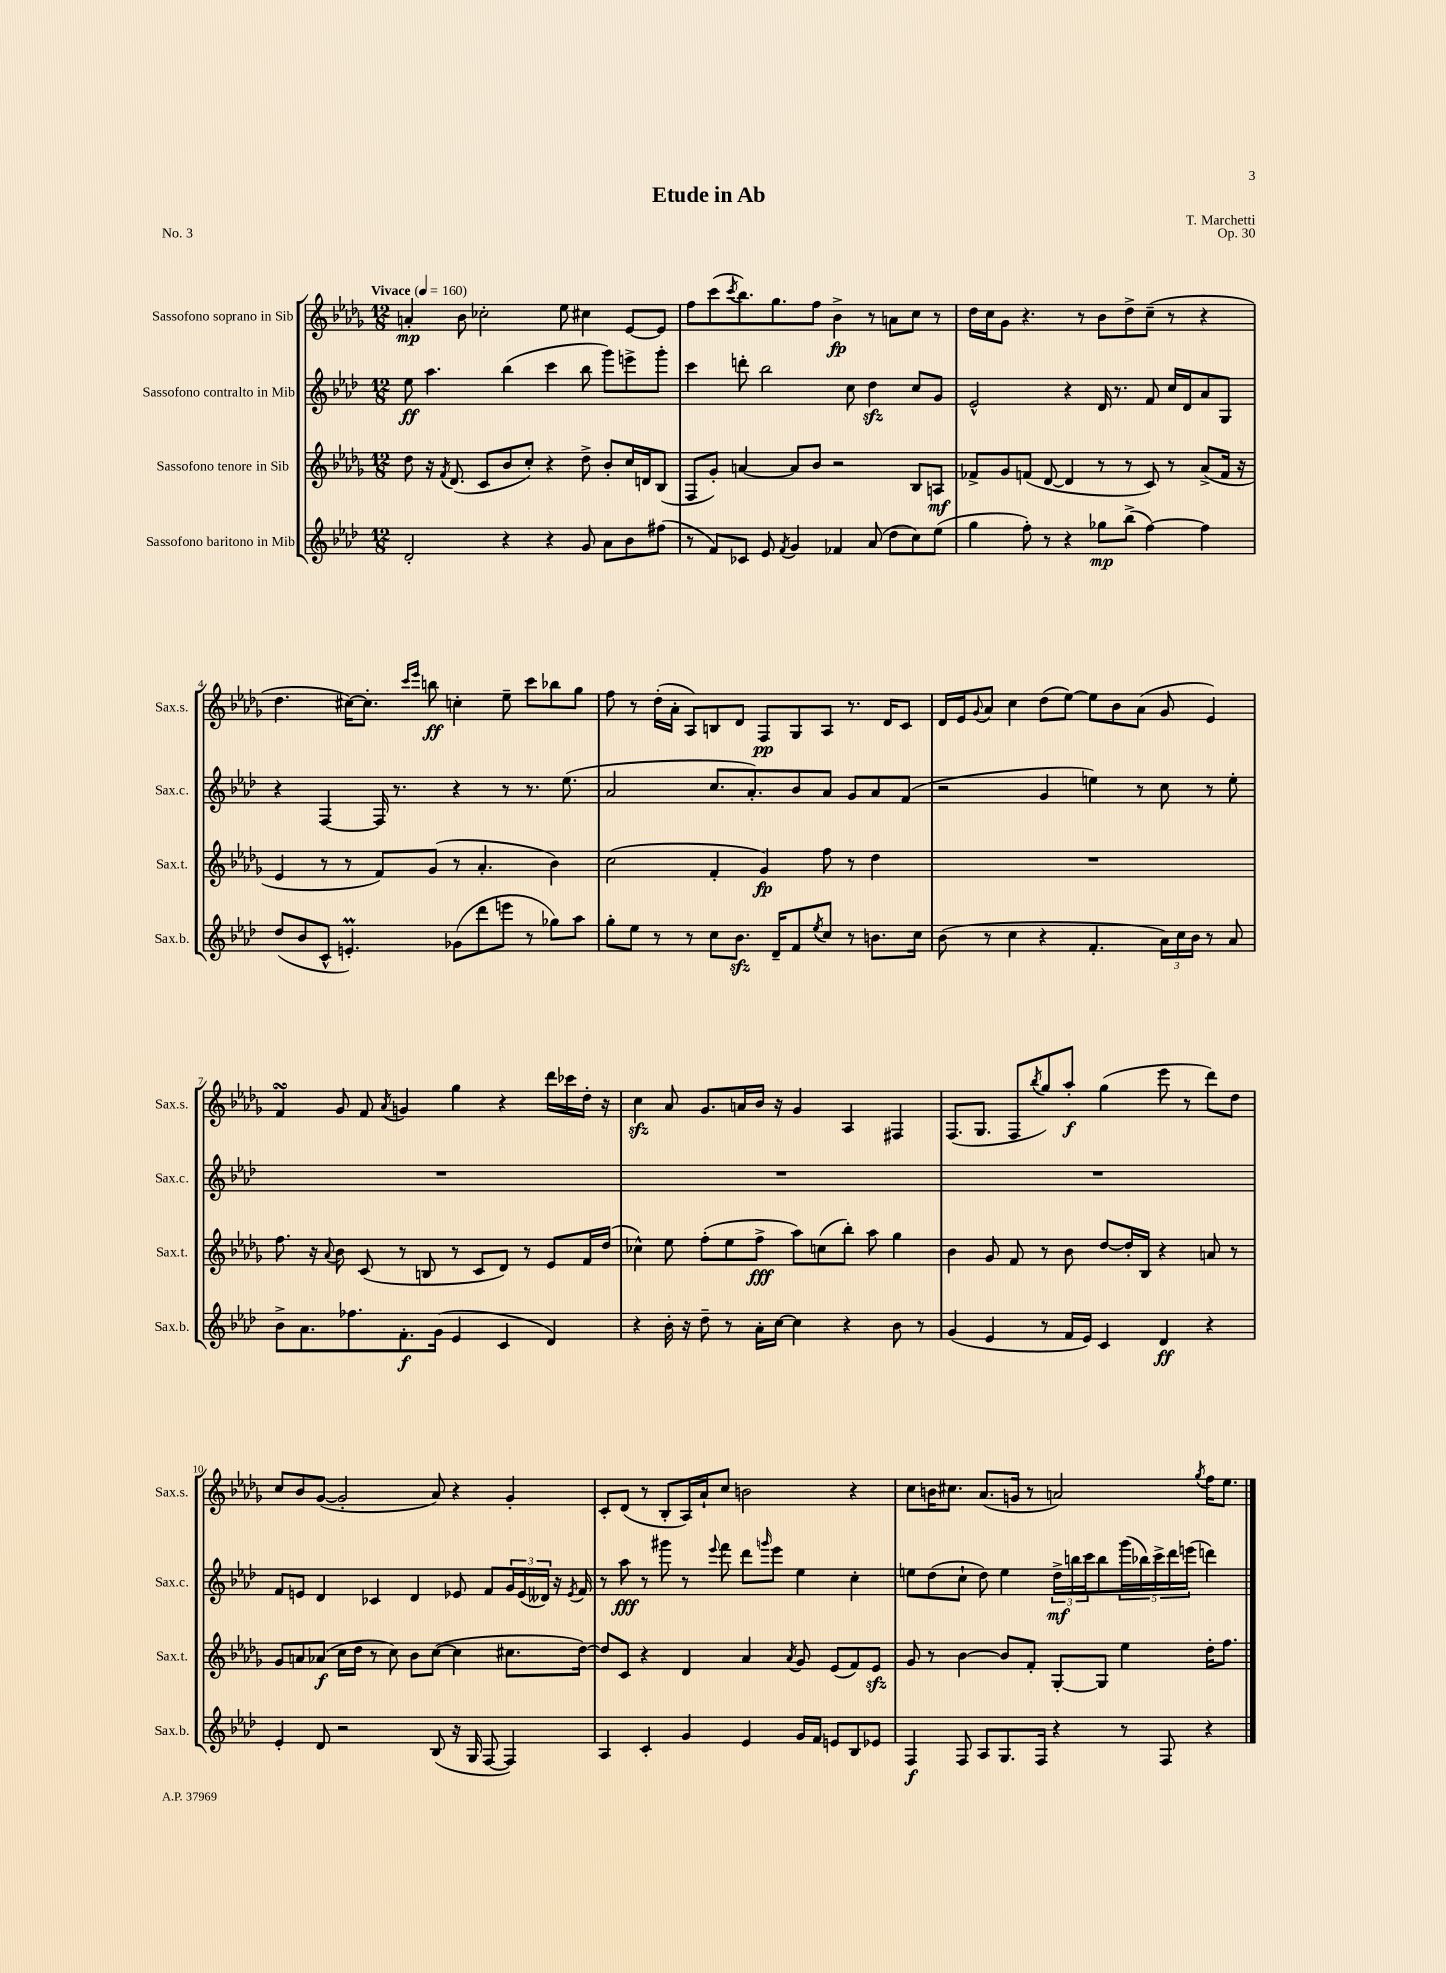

**kern	**dynam	**kern	**dynam	**kern	**dynam	**kern	**dynam
*part4	*part4	*part3	*part3	*part2	*part2	*part1	*part1
*staff4	*staff4	*staff3	*staff3	*staff2	*staff2	*staff1	*staff1
*I"Sassofono baritono in Mib	*	*I"Sassofono tenore in Sib	*	*I"Sassofono contralto in Mib	*	*I"Sassofono soprano in Sib	*
*I'Sax.b.	*	*I'Sax.t.	*	*I'Sax.c.	*	*I'Sax.s.	*
*clefG2	*	*clefG2	*	*clefG2	*	*clefG2	*
*k[b-e-a-d-]	*	*k[b-e-a-d-g-]	*	*k[b-e-a-d-]	*	*k[b-e-a-d-g-]	*
*M12/8	*	*M12/8	*	*M12/8	*	*M12/8	*
*MM160	*	*MM160	*	*MM160	*	*MM160	*
=1	=1	=1	=1	=1	=1	=1	=1
!	!	!	!	!	!	!LO:TX:a:B:t=Vivace	!
2d-'/	.	8dd-\	.	8ee-\	ff	4an'/	mp
.	.	16r	.	4.aa-\	.	.	.
.	.	8qf/	.	.	.	.	.
.	.	(8.d-/	.	.	.	.	.
.	.	.	.	.	.	8b-\	.
.	.	8c/L	.	.	.	2cc-X'\	.
4r	.	8b-/	.	(4bb-\	.	.	.
.	.	8cc'/J)	.	.	.	.	.
4r	.	4r	.	4ccc\	.	.	.
.	.	.	.	.	.	8ee-\	.
8g/	.	8dd-^\	.	8bb-\	.	4cc#X\	.
8a-\L	.	8b-'/L	.	8ggg\L)	.	.	.
8b-\	.	16cc/L	.	8eeen^\	.	[8e-/L	.
.	.	16dn/J	.	.	.	.	.
(8ff#X\J	.	(8B-/J	.	8ggg'\J	.	8e-/J]	.
=2	=2	=2	=2	=2	=2	=2	=2
8r	.	8F/L	.	4ccc\	.	8ff\L	.
8f/L)	.	8g-'/J)	.	.	.	(8ccc\	.
.	.	.	.	.	.	8qccc/	.
8c-X/J	.	[4an/	.	8dddn'\	.	8.bb-\)	.
8e-/	.	.	.	2bb-\	.	.	.
.	.	.	.	.	.	8.gg-\	.
8qf/	.	.	.	.	.	.	.
4g/	.	8a/L]	.	.	.	.	.
.	.	8b-/J	.	.	.	8ff\J	.
4f-X/	.	2r	.	.	.	4b-^\	fp
.	.	.	.	8cc\	.	.	.
(8a-/	.	.	.	4dd-zz\	.	8r	.
8dd-\L	.	.	.	.	.	8an\L	.
8cc\)	.	8B-/L	.	8cc/L	.	8cc\J	.
(8ee-\J	.	8An/J	mf	8g/J	.	8r	.
=3	=3	=3	=3	=3	=3	=3	=3
4gg\	.	8f-X^/L	.	2e-^^/	.	16dd-\LL	.
.	.	.	.	.	.	16cc\J	.
.	.	8g-/	.	.	.	8g-\J	.
8ff'\)	.	(8fn/J	.	.	.	4.r	.
8r	.	[8d-/	.	.	.	.	.
4r	.	4d-/]	.	4r	.	.	.
.	.	.	.	.	.	8r	.
8gg-X\L	mp	8r	.	16d-/	.	8b-\L	.
.	.	.	.	8.r	.	.	.
(8bb-^\J	.	8r	.	.	.	8dd-^\	.
[4ff\)	.	8c/)	.	8f/	.	(8cc~\J	.
.	.	8r	.	16cc/LL	.	8r	.
.	.	.	.	16d-/J	.	.	.
4ff\]	.	(8a-^/L	.	8a-/	.	4r	.
.	.	16f/Jk	.	8G/J	.	.	.
.	.	16r	.	.	.	.	.
!!LO:LB:g=z
=4	=4	=4	=4	=4	=4	=4	=4
(8dd-/L	.	4e-/	.	4r	.	4.dd-\	.
8b-/	.	.	.	.	.	.	.
8c^^/J	.	8r	.	[4F/	.	.	.
4.enm'/)	.	8r	.	.	.	[16cc#X\KL)	.
.	.	.	.	.	.	8.cc#'\J]	.
.	.	8f/L)	.	16F/]	.	.	.
.	.	.	.	8.r	.	.	.
.	.	.	.	.	.	16qqccc/LL	.
.	.	.	.	.	.	16qqeee-/JJ	.
.	.	(8g-/J	.	.	.	8bbn\	ff
(8g-X\L	.	8r	.	4r	.	4ccn'\	.
8ddd-\	.	4.a-'/	.	.	.	.	.
8eeen\J	.	.	.	8r	.	8ee-~\	.
8r	.	.	.	8.r	.	8ccc\L	.
8gg-X\L)	.	4b-\)	.	.	.	8bb-X\	.
.	.	.	.	(8.ee-\	.	.	.
8aa-\J	.	.	.	.	.	8gg-\J	.
=5	=5	=5	=5	=5	=5	=5	=5
8gg'\L	.	(2cc\	.	2a-/	.	8ff\	.
8ee-\J	.	.	.	.	.	8r	.
8r	.	.	.	.	.	(16dd-'\LL	.
.	.	.	.	.	.	16a-'\JJ	.
8r	.	.	.	.	.	8A-/L)	.
8cc\L	.	4f'/	.	8.cc/L	.	8Bn/	.
8.b-zz\J	.	.	.	.	.	8d-/J	.
.	.	.	.	8.a-'/)	.	.	.
.	.	4g-/)	fp	.	.	8F/L	pp
16d-~/KL	.	.	.	.	.	.	.
8f/	.	.	.	8b-/	.	8G-/	.
8qee-/	.	.	.	.	.	.	.
8cc/J	.	8ff\	.	8a-/J	.	8A-/J	.
8r	.	8r	.	8g/L	.	8.r	.
8.bn\L	.	4dd-\	.	8a-/	.	.	.
.	.	.	.	.	.	16d-/KL	.
.	.	.	.	(8f/J	.	8c/J	.
16cc\Jk	.	.	.	.	.	.	.
=6	=6	=6	=6	=6	=6	=6	=6
(8b-\	.	1.r	.	2r	.	16d-/LL	.
.	.	.	.	.	.	16e-/J	.
.	.	.	.	.	.	8qqg-/	.
8r	.	.	.	.	.	8a-/J	.
4cc\	.	.	.	.	.	4cc\	.
4r	.	.	.	4g/	.	(8dd-\L	.
.	.	.	.	.	.	[8ee-\J)	.
4.f'/	.	.	.	4een\)	.	8ee-\L]	.
.	.	.	.	.	.	8b-\	.
.	.	.	.	8r	.	(8a-\J	.
24a-\LL)	.	.	.	8cc\	.	8g-/	.
24cc\	.	.	.	.	.	.	.
24b-\JJ	.	.	.	.	.	.	.
8r	.	.	.	8r	.	4e-/)	.
8a-/	.	.	.	8ee'\	.	.	.
!!LO:LB:g=z
=7	=7	=7	=7	=7	=7	=7	=7
8b-^\L	.	8.ff\	.	1.r	.	4fsSsS/	.
8.a-\	.	.	.	.	.	.	.
.	.	16r	.	.	.	.	.
.	.	8qqa-/	.	.	.	.	.
.	.	8b-\	.	.	.	8g-/	.
8.ff-X\	.	.	.	.	.	.	.
.	.	(8c/	.	.	.	8f/	.
.	.	.	.	.	.	8qa-/	.
8.f'\	f	8r	.	.	.	4gn/	.
.	.	8Bn/	.	.	.	.	.
(16g\Jk	.	.	.	.	.	.	.
4e-/	.	8r	.	.	.	4gg-\	.
.	.	8c/L	.	.	.	.	.
4c/	.	8d-/J)	.	.	.	4r	.
.	.	8r	.	.	.	.	.
4d-/)	.	8e-/L	.	.	.	16ddd-\LL	.
.	.	.	.	.	.	16ccc-X\	.
.	.	16f/L	.	.	.	16dd-'\JJ	.
.	.	(16dd-/JJ	.	.	.	16r	.
=8	=8	=8	=8	=8	=8	=8	=8
4r	.	4cc-X^^\)	.	1.r	.	4cczz\	.
16b-'\	.	8ee-\	.	.	.	8a-/	.
16r	.	.	.	.	.	.	.
8dd-~\	.	(8ff'\L	.	.	.	8.g-/L	.
8r	.	8ee-\	.	.	.	.	.
.	.	.	.	.	.	16an/L	.
16a-'\LL	.	8ff^\J	fff	.	.	16b-/JJ	.
[16cc\JJ	.	.	.	.	.	16r	.
4cc\]	.	8aa-\L)	.	.	.	4g-/	.
.	.	(8ccn\	.	.	.	.	.
4r	.	8bb-'\J)	.	.	.	4A-/	.
.	.	8aa-\	.	.	.	.	.
8b-\	.	4gg-\	.	.	.	4F#X/	.
8r	.	.	.	.	.	.	.
=9	=9	=9	=9	=9	=9	=9	=9
(4g/	.	4b-\	.	1.r	.	(8.F/L	.
.	.	.	.	.	.	8.G-/J	.
4e-/	.	8g-/	.	.	.	.	.
.	.	8f/	.	.	.	8F/L	.
.	.	.	.	.	.	8qbb-/	.
8r	.	8r	.	.	.	8gg-/)	.
16f/LL	.	8b-\	.	.	.	8aa-'/J	f
16e-/JJ)	.	.	.	.	.	.	.
4c/	.	[8dd-/L	.	.	.	(4gg-\	.
.	.	16dd-'/L]	.	.	.	.	.
.	.	16B-/JJ	.	.	.	.	.
4d-/	ff	4r	.	.	.	8eee-\	.
.	.	.	.	.	.	8r	.
4r	.	8an/	.	.	.	8ddd-\L)	.
.	.	8r	.	.	.	8dd-\J	.
!!LO:LB:g=z
=10	=10	=10	=10	=10	=10	=10	=10
4e-'/	.	8g-/L	.	8f/L	.	8cc/L	.
.	.	8an/	.	8en/J	.	8b-/	.
8d-/	.	(8a-X/J	f	4d-/	.	([8g-/J	.
2r	.	16cc\LL	.	.	.	2g-'/]	.
.	.	16dd-\JJ	.	.	.	.	.
.	.	8r	.	4c-X/	.	.	.
.	.	8cc\)	.	.	.	.	.
.	.	8b-\L	.	4d-/	.	.	.
(8B-/	.	([8cc\J	.	.	.	8a-/)	.
16r	.	4cc\]	.	8e-X/	.	4r	.
16G/	.	.	.	.	.	.	.
[8F/	.	.	.	8f/L	.	.	.
4F/])	.	8.cc#X\L	.	24g/L	.	4g-'/	.
.	.	.	.	(24e-/	.	.	.
.	.	.	.	24d--X/JJ)	.	.	.
.	.	.	.	16r	.	.	.
.	.	.	.	8qe-/	.	.	.
.	.	[16dd-\Jk)	.	16f/	.	.	.
=11	=11	=11	=11	=11	=11	=11	=11
4A-/	.	8dd-/L]	.	8r	.	8c'/L	.
.	.	8c/J	.	8aa-\	fff	(8d-/J	.
4c'/	.	4r	.	8r	.	8r	.
.	.	.	.	8ggg#X\	.	8B-'/L	.
4g/	.	4d-/	.	8r	.	16A-/L)	.
.	.	.	.	.	.	16a-`/J	.
.	.	.	.	8qqeee-/	.	.	.
.	.	.	.	8fff\	.	8cc/J	.
4e-/	.	4a-/	.	8ddd-\L	.	2bn\	.
.	.	.	.	16qqgggn/	.	.	.
.	.	.	.	8eee-\J	.	.	.
.	.	8qa-/	.	.	.	.	.
16g/LL	.	8g-/	.	4ee-\	.	.	.
16f/JJ	.	.	.	.	.	.	.
8en/L	.	(8e-/L	.	.	.	.	.
8B-/	.	8f/)	.	4cc'\	.	4r	.
8e-X/J	.	8e-zz/J	.	.	.	.	.
=12	=12	=12	=12	=12	=12	=12	=12
4F/	f	8g-/	.	8een\L	.	8cc\L	.
.	.	8r	.	(8dd-\	.	16bn\K	.
.	.	.	.	.	.	8.cc#X\J	.
8F/	.	[4b-\	.	8cc`\J	.	.	.
8A-/L	.	.	.	8dd-\)	.	(8.a-/L	.
8.G/	.	8b-/L]	.	4ee\	.	.	.
.	.	.	.	.	.	16gn/Jk	.
.	.	8f'/J	.	.	.	8r	.
16F/Jk	.	.	.	.	.	.	.
4r	.	[8G-'/L	.	24dd-^\LL	mf	2an/)	.
.	.	.	.	24bbn\	.	.	.
.	.	.	.	24ccc\J	.	.	.
.	.	8G-/J]	.	8bb\	.	.	.
8r	.	4ee-\	.	(20ggg\L	.	.	.
.	.	.	.	20bb-X\)	.	.	.
.	.	.	.	20ccc^\	.	.	.
8F/	.	.	.	.	.	.	.
.	.	.	.	20ddd-\	.	.	.
.	.	.	.	(20eeen\JJ	.	.	.
.	.	.	.	.	.	8qgg-/	.
4r	.	16dd-'\KL	.	4dddn\)	.	16ff\KL	.
.	.	8.ff\J	.	.	.	8.ee-\J	.
==	==	==	==	==	==	==	==
*-	*-	*-	*-	*-	*-	*-	*-
